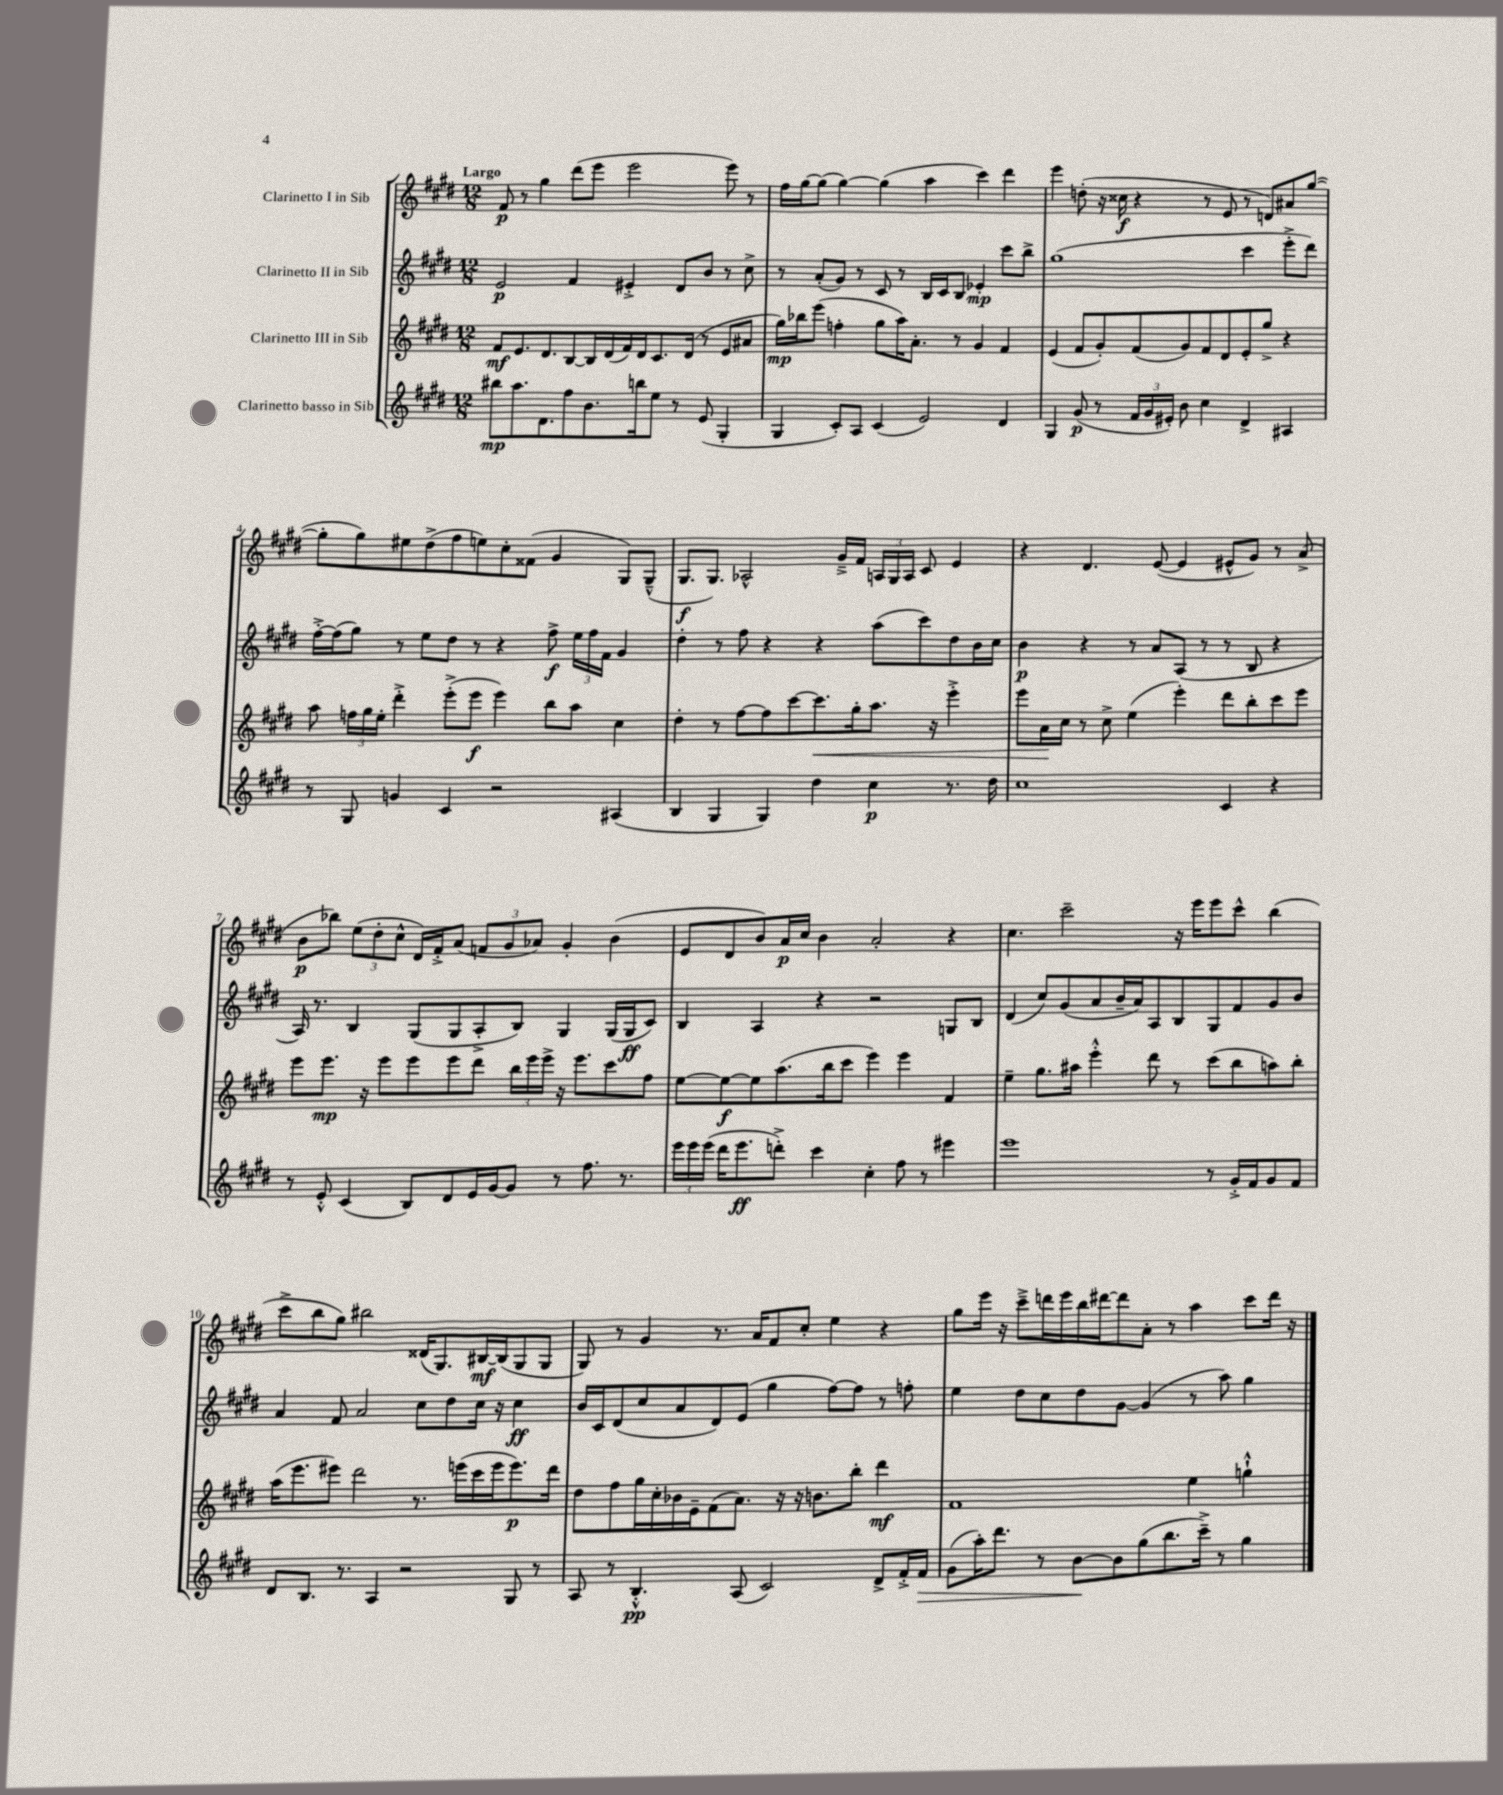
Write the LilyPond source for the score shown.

<<
\new StaffGroup <<
\new Staff = "s0" \with { instrumentName = "Clarinetto I in Sib" } {
    \clef treble \key e \major \numericTimeSignature \time 12/8 \tempo "Largo"
    \autoBeamOff fis'8\p r8 gis''4 dis'''8[( e'''8] e'''2 e'''8) r8 |
    fis''16[ gis''16~ gis''8]( gis''4~) gis''4( a''4 cis'''4) dis'''4 |
    e'''4 d''8-.( r16 cisis''16\f r4 r8 e'8 r8 d'8[) ais'8 gis''8]~( |
    gis''8[-. gis''8) eis''8 dis''8->( fis''8 e''8) cis''8-. fisis'8]( gis'4 gis8[) gis8]---^( |
    gis8.[\f gis8.]) aes2-^ gis'16[---> fis'16] \tuplet 3/2 { a16[ gis16 a16] } cis'8 e'4 |
    r4 dis'4. e'8~( e'4 eis'8[-^ gis'8]) r8 a'8->( |
    b'8[\p bes''8]) \tuplet 3/2 { e''8[( dis''8-. cis''8]-^ } dis'16[) fis'16-.-> a'8]( \tuplet 3/2 { f'8[ gis'8 aes'8]) } gis'4-. b'4( |
    e'8[ dis'8 b'8) a'16\p cis''16] b'4 a'2-. r4 |
    cis''4. cis'''2-- r16 e'''16[ e'''8 cis'''8]-^ b''4( |
    cis'''8[-> b''8 gis''8]) bis''2 disis'16[( gis8.) bis16~\mf bis16( gis8 gis8] |
    gis8) r8 gis'4 r8. a'16[ fis'8 cis''8]-. e''4 r4 |
    gis''8[ e'''16] r16 cis'''8[---> d'''16 e'''16 b''16 dis'''16~ dis'''8 a'8]-. r8 a''4 cis'''8[ dis'''16] r16 \bar "|." |
}
\new Staff = "s1" \with { instrumentName = "Clarinetto II in Sib" } {
    \clef treble \key e \major \numericTimeSignature \time 12/8
    \autoBeamOff e'2\p fis'4 eis'4-.-> dis'8[ b'8] r8 cis''8-> |
    r8 a'8[-.( gis'8]) r8 cis'8 r8 b16[ cis'16 b8] ees'4-.\mp cis'''8[ b''8]-> |
    gis''1( cis'''4 e'''8[-.-> dis'''8]) |
    fis''16[~-.-> fis''16( gis''8]) r8 e''8[ dis''8] r8 r4 fis''8->\f \tuplet 3/2 { e''16[ fis''16 fis'16] } gis'4 |
    dis''4-. r8 fis''8 r4 r4 a''8[( cis'''8) dis''8 b'16 cis''16] |
    b'4\p r4 r8 a'8[ a8]( r8 r8 b8 r4 |
    a16) r8. b4 gis8[( gis8 a8-.-> b8]) gis4 gis16[( gis16\ff cis'8]) |
    b4 a4 r4 r2 g8[ b8] |
    dis'4( cis''8[) gis'8( a'8 b'16-- a'16) a8 b8 gis8 fis'8 gis'8 b'8] |
    a'4 fis'8 a'2 cis''8[ dis''8 cis''16] r16 cis''4\ff |
    b'16[ cis'16 dis'8( cis''8 a'8 dis'8) e'8]( gis''4 fis''8[~) fis''8] r8 f''8-. |
    e''4 dis''8[ cis''8 dis''8 gis'8]~ gis'4( r8 a''8) gis''4 \bar "|." |
}
\new Staff = "s2" \with { instrumentName = "Clarinetto III in Sib" } {
    \clef treble \key e \major \numericTimeSignature \time 12/8
    \autoBeamOff fis'8[\mf e'8. dis'8. b8~ b16 dis'16( fis'16) dis'16 cis'8. dis'16]( r8 e'8[ ais'8] |
    gis''16[\mp) bes''16 e'''8]( f''4-. gis''8[ a''16) a'8.]-. r8 gis'4 fis'4 |
    e'4( fis'8[ gis'8-.) fis'8( gis'8) fis'8 dis'8 e'8-. gis''8]-> r4 |
    a''8 \tuplet 3/2 { f''16[ gis''16 e''16]-. } dis'''4-.-> e'''8[-.->( e'''8]\f e'''4) b''8[ a''8] cis''4 |
    dis''4-. r8 fis''8[~ fis''8 cis'''8~ cis'''8.\< gis''16-. a''8.] r16 e'''4-.-> |
    e'''8[ a'16\! cis''16] r8 cis''8-> e''4( e'''4-.) dis'''8[ b''8-. cis'''8 e'''8] |
    e'''8[ e'''8.]\mp r16 e'''8[ e'''8 e'''8 dis'''8] \tuplet 3/2 { b''16[ e'''16 e'''16]-> } r16 e'''8.[ cis'''8 fis''8] |
    e''8[~ e''8~\f e''8 a''8.( b''16 cis'''8] e'''4) e'''4 fis'4 |
    e''4-- gis''8.[ ais''16] e'''4-.-^ dis'''8 r8 cis'''8[( b''8 a''8) b''8]-. |
    a''16[( e'''8. eis'''8]) dis'''2 r8. e'''16[( cis'''16 e'''16 e'''8.\p) dis'''16] |
    dis''8[ fis''8 gis''16 cis''16-. bes'16 e'16-- fis'8( a'8.]) r16 r16 b'8.[ b''8]-. dis'''4\mf |
    fis'1 e''4 g''4-!-^ \bar "|." |
}
\new Staff = "s3" \with { instrumentName = "Clarinetto basso in Sib" } {
    \clef treble \key e \major \numericTimeSignature \time 12/8
    \autoBeamOff bis''8[\mp a''8. dis'8. fis''8 b'8. b''16 e''8] r8 e'8( gis4-. |
    gis4 cis'8[-.) a8] cis'4( e'2) dis'4 |
    gis4 gis'8\p( r8 \tuplet 3/2 { fis'16[ gis'16 eis'16]-.) } b'8 cis''4 dis'4-> ais4 |
    r8 gis8 g'4 cis'4 r2 ais4( |
    b4 gis4 gis4) dis''4 cis''4\p r8. dis''16 |
    cis''1 cis'4 r4 |
    r8 e'8-.-^ cis'4( b8[) dis'8 e'16 gis'16~ gis'8] r8 fis''8. r8. |
    \tuplet 3/2 { e'''16[ e'''16 e'''16]( } dis'''16[ e'''8.\ff d'''8]-.->) cis'''4 cis''4-. fis''8 r8 eis'''4 |
    e'''1 r8 gis'16[-.-> fis'16 gis'8 fis'8] |
    dis'8[ b8.] r8. a4 r2 gis8 r8 |
    a8 r8 b4.-.-^\pp a8( cis'2) dis'8[-> fis'16-.-> fis'16]\> |
    gis'8[( a''16-.) dis'''8.] r8 b'8[~\! b'8 gis''8( b''8. cis'''16]--->) r8 gis''4 \bar "|." |
}
>>
>>
